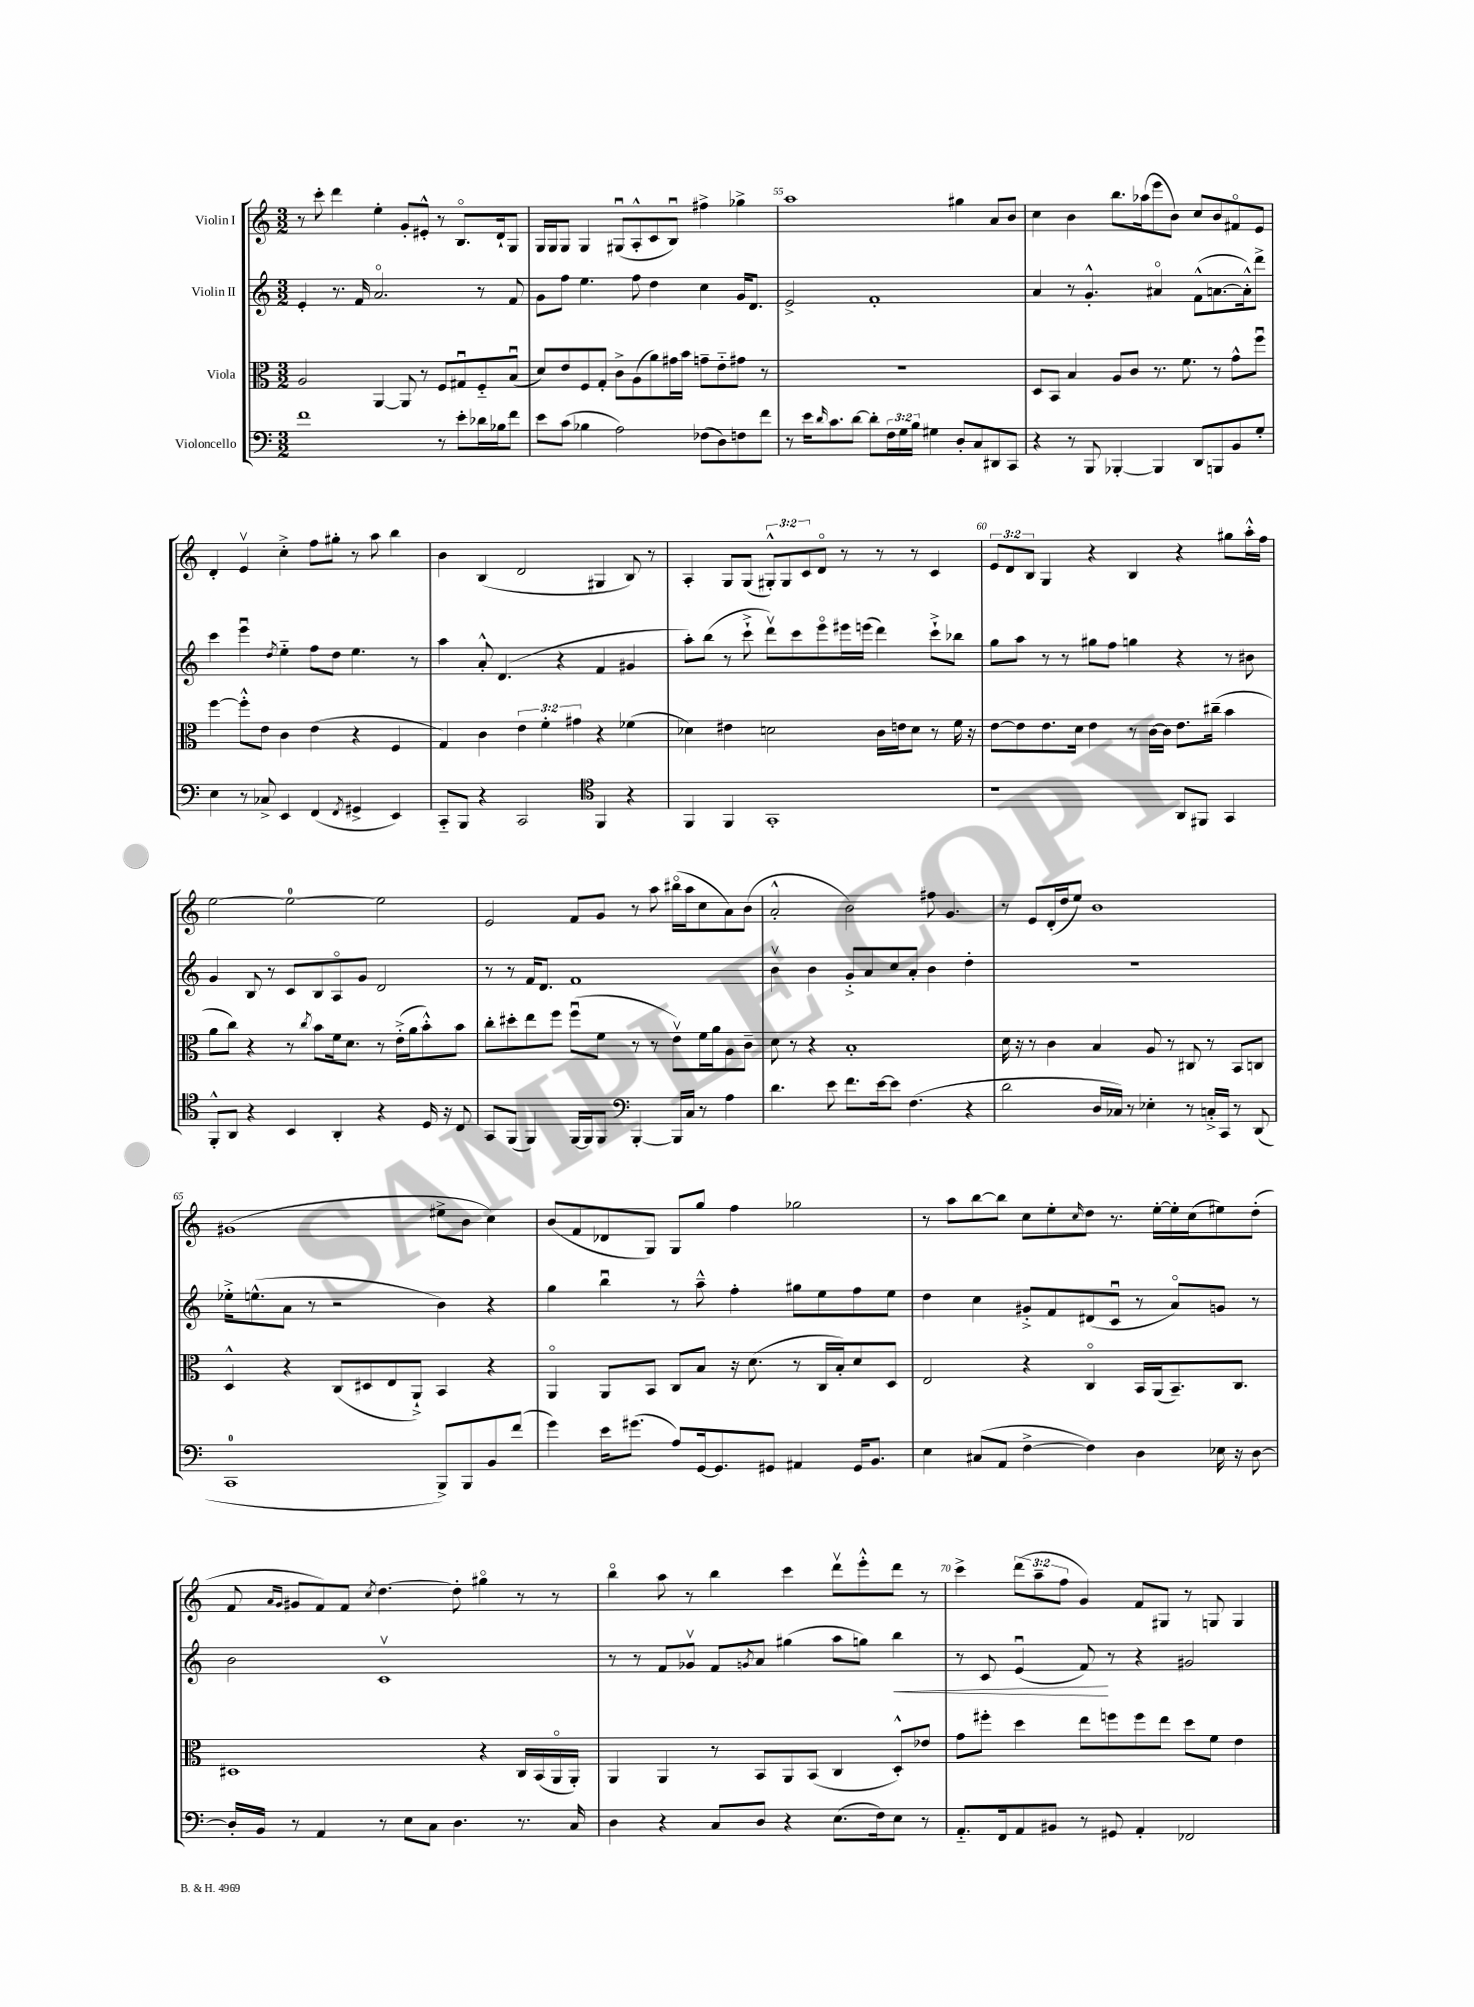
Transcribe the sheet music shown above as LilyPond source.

<<
\new StaffGroup <<
\new Staff = "s0" \with { instrumentName = "Violin I" } {
    \clef treble \key c \major \numericTimeSignature \time 3/2 \override Staff.TupletNumber.text = #tuplet-number::calc-fraction-text
    r8 c'''8-. d'''4 e''4-. g'8-. eis'8-.-^ r8 b8.\flageolet d'16-! g8 |
    g16 g16 g8 g4 gis8\downbow( a8-.-^ c'8 b8\downbow) fis''4-> ges''4-> |
    a''1 gis''4 a'8 b'8 |
    c''4 b'4 b''8. aes''16( e'''8 b'8) c''8 b'8 fis'8\flageolet e'8 |
    d'4-. e'4\upbow c''4-.-> f''8 gis''8-. r8 a''8 b''4 |
    b'4 b4( d'2 gis4 b8) r8 |
    a4-. g8 g8( \tuplet 3/2 { gis8-.-^) gis8 c'8 } d'8\flageolet r8 r8 r8 c'4 |
    \tuplet 3/2 { e'8 d'8 b8 } g4 r4 b4 r4 gis''8 a''16-.-^ f''16 |
    e''2~ e''2-0~ e''2 |
    e'2 f'8 g'8 r8 a''8 bis''16\flageolet( a''16 c''8 a'8) b'8( |
    a'2-.-^ b'2) fis''8 g'4. |
    r8 e'8 d'16-.( d''16 e''8) b'1 |
    gis'1( eis''8-> b'8 c''4) |
    b'8( f'8 des'8 g8) g8 g''8 f''4 ges''2 |
    r8 a''8 b''8~ b''8 c''8 e''8-. \grace { c''16 } d''8 r8. e''16~-. e''16-. c''16( eis''8) d''8-.( |
    f'8 \grace { a'16 g'16 } gis'8 f'8) f'8 \acciaccatura { c''8 } d''4.~ d''8-. gis''4\flageolet r8 r8 |
    b''4\flageolet a''8 r8 b''4 c'''4 d'''8\upbow e'''8-.-^ d'''8 r8 |
    c'''4-> \tuplet 3/2 { d'''8( a''8-- f''8 } g'4) f'8 gis8 r8 g8 g4 \bar "|." |
}
\new Staff = "s1" \with { instrumentName = "Violin II" } {
    \clef treble \key c \major \numericTimeSignature \time 3/2
    e'4-. r8. f'16 a'2.\flageolet r8 f'8 |
    g'8 f''8 e''4. f''8 d''4 c''4 g'16 d'8. |
    e'2-> f'1-. |
    a'4 r8 g'4.-.-^ ais'4\flageolet f'8-^( a'8.~ a'16-.-^) d'''8-> |
    c'''4 e'''4\downbow \acciaccatura { d''8 } e''4-_ f''8 d''8 e''4. r8 |
    a''4 a'8-.-^ d'4.( r4 f'4 gis'4 |
    a''8-.) b''8( r8 c'''8-!-> d'''8\upbow) c'''8 e'''8\flageolet eis'''16 e'''16( d'''4) c'''8-!-> bes''8 |
    g''8 a''8 r8 r8 gis''8 f''8 g''4 r4 r8 bis'8 |
    g'4 b8 r8 c'8 b8 a8\flageolet g'8 d'2 |
    r8 r8 f'16 d'8. f'1 |
    b'4\upbow b'4 g'8-.-> a'8 c''8 a'8-. b'4 d''4-. |
    R1. |
    ees''16-.-> e''8.-^( a'8 r8 r2 b'4) r4 |
    g''4 b''4\downbow r8 a''8---^ f''4-. gis''8 e''8 f''8 e''8 |
    d''4 c''4 gis'8-.-> f'8 dis'8( c'8\downbow r8 a'8\flageolet) g'8 r8 |
    b'2 c'1\upbow |
    r8 r8 f'8 ges'8\upbow f'8 \acciaccatura { g'8 } a'8 gis''4( a''8 g''8) b''4\< |
    r8 c'8 e'4\downbow( f'8\!) r8 r4 gis'2 \bar "|." |
}
\new Staff = "s2" \with { instrumentName = "Viola" } {
    \clef alto \key c \major \numericTimeSignature \time 3/2 \override Staff.TupletNumber.text = #tuplet-number::calc-fraction-text
    a2 a,4~ a,8 r8 f8 gis8\downbow f8-_ b8\downbow( |
    d'8) e'8 f8 g8-. c'8-> a8( a'8) gis'16 b'16 g'8-- e'8-_ gis'8 r8 |
    R1. |
    d8 b,8 b4 a8 c'8 r8. f'8. r8 g'8-^ f''8\downbow |
    f''4~ f''8-.-^ e'8 c'4 e'4( r4 f4 |
    g4) c'4 \tuplet 3/2 { e'4 f'4-. gis'4 } r4 fes'4( |
    des'4) eis'4 d'2 c'16 e'16 d'8 r8 f'16 r16 |
    e'8~ e'8 e'8. d'16 e'4 r8 c'16~ c'16 e'8. cis''16--( b'4 |
    a'8 c''8) r4 r8 \acciaccatura { c''8 } b'8 f'16 d'8. r8 e'16-.->( a'16 b'8-.-^) b'8 |
    c''8-. dis''8-. e''8 f''8 f''8\downbow( f'8 r8 r8 e'8\upbow) f'16 a'16 a8 c'8-- |
    d'8 r8 r4 b1-. |
    d'16 r16 r8 c'4 b4 a8 r8 cis8 r8 b,8 c8 |
    d4-^ r4 c8( dis8 e8 a,8-!->) b,4 r4 |
    a,4\flageolet a,8 b,8 c8 b8 r16 d'8.( r8 c16 b16-.) d'8 d8 |
    e2 r4 c4\flageolet b,16 a,16( b,8.--) c8. |
    dis1 r4 c16 b,16( a,16\flageolet a,16-.) |
    a,4 a,4 r8 b,8 a,8 b,8( c4 d8-.-^) ees'8 |
    g'8 fis''8-. d''4 e''8 f''8 f''8 e''8 d''8 f'8 e'4 \bar "|." |
}
\new Staff = "s3" \with { instrumentName = "Violoncello" } {
    \clef bass \key c \major \numericTimeSignature \time 3/2 \override Staff.TupletNumber.text = #tuplet-number::calc-fraction-text
    f'1 r8 e'8-. des'16 bes16 f'8 |
    e'8 c'8( bes4 a2) fes8( d8) f8 f'8 |
    r8 e'16 \grace { d'16 } c'8. d'8~ d'8-. \tuplet 3/2 { f16 g16 b16 } gis4 d8-. c8 dis,8 c,8 |
    r4 r8 b,,8 bes,,4~-. bes,,4 d,8 b,,8 b,8 g8-. |
    e4 r8 ces8-> e,4 f,4( \acciaccatura { f,8 } gis,4-> e,4) |
    c,8-_ b,,8 r4 c,2 \clef tenor f,4 r4 |
    f,4 f,4 g,1-. |
    r1 a,8 fis,8 g,4 |
    f,8-.-^ a,8 r4 b,4 a,4-. r4 d16 r16 c8 |
    g,8 f,8( f,4) f,16~ f,16 f,8 \clef bass b,,4~-. b,,16 c16 r8 a4 |
    d'4. e'8 f'8. e'16~ e'8 f4.( r4 |
    d'2 d16 ces16) r8 ees4-. r8 c16-.-> c,16 r8 d,8( |
    c,1-0 b,,8->) b,,8 b,8 f'8( |
    g'4) e'16 gis'8.( a8) g,16~ g,8. gis,8 ais,4 gis,16 b,8. |
    e4 cis8( a,8 f4~-> f4) d4 ees16 r16 d8~ |
    d16-. b,16 r8 a,4 r8 e8 c8 d4. r8. c16 |
    d4 r4 c8 d8 r4 e8.( f16) e8 r8 |
    a,8.-_ f,16 a,8 bis,8 r8 gis,8 a,4-. fes,2 \bar "|." |
}
>>
>>
\layout { \context { \Score currentBarNumber = #53 \override BarNumber.break-visibility = ##(#f #t #t) barNumberVisibility = #(every-nth-bar-number-visible 5) } }
